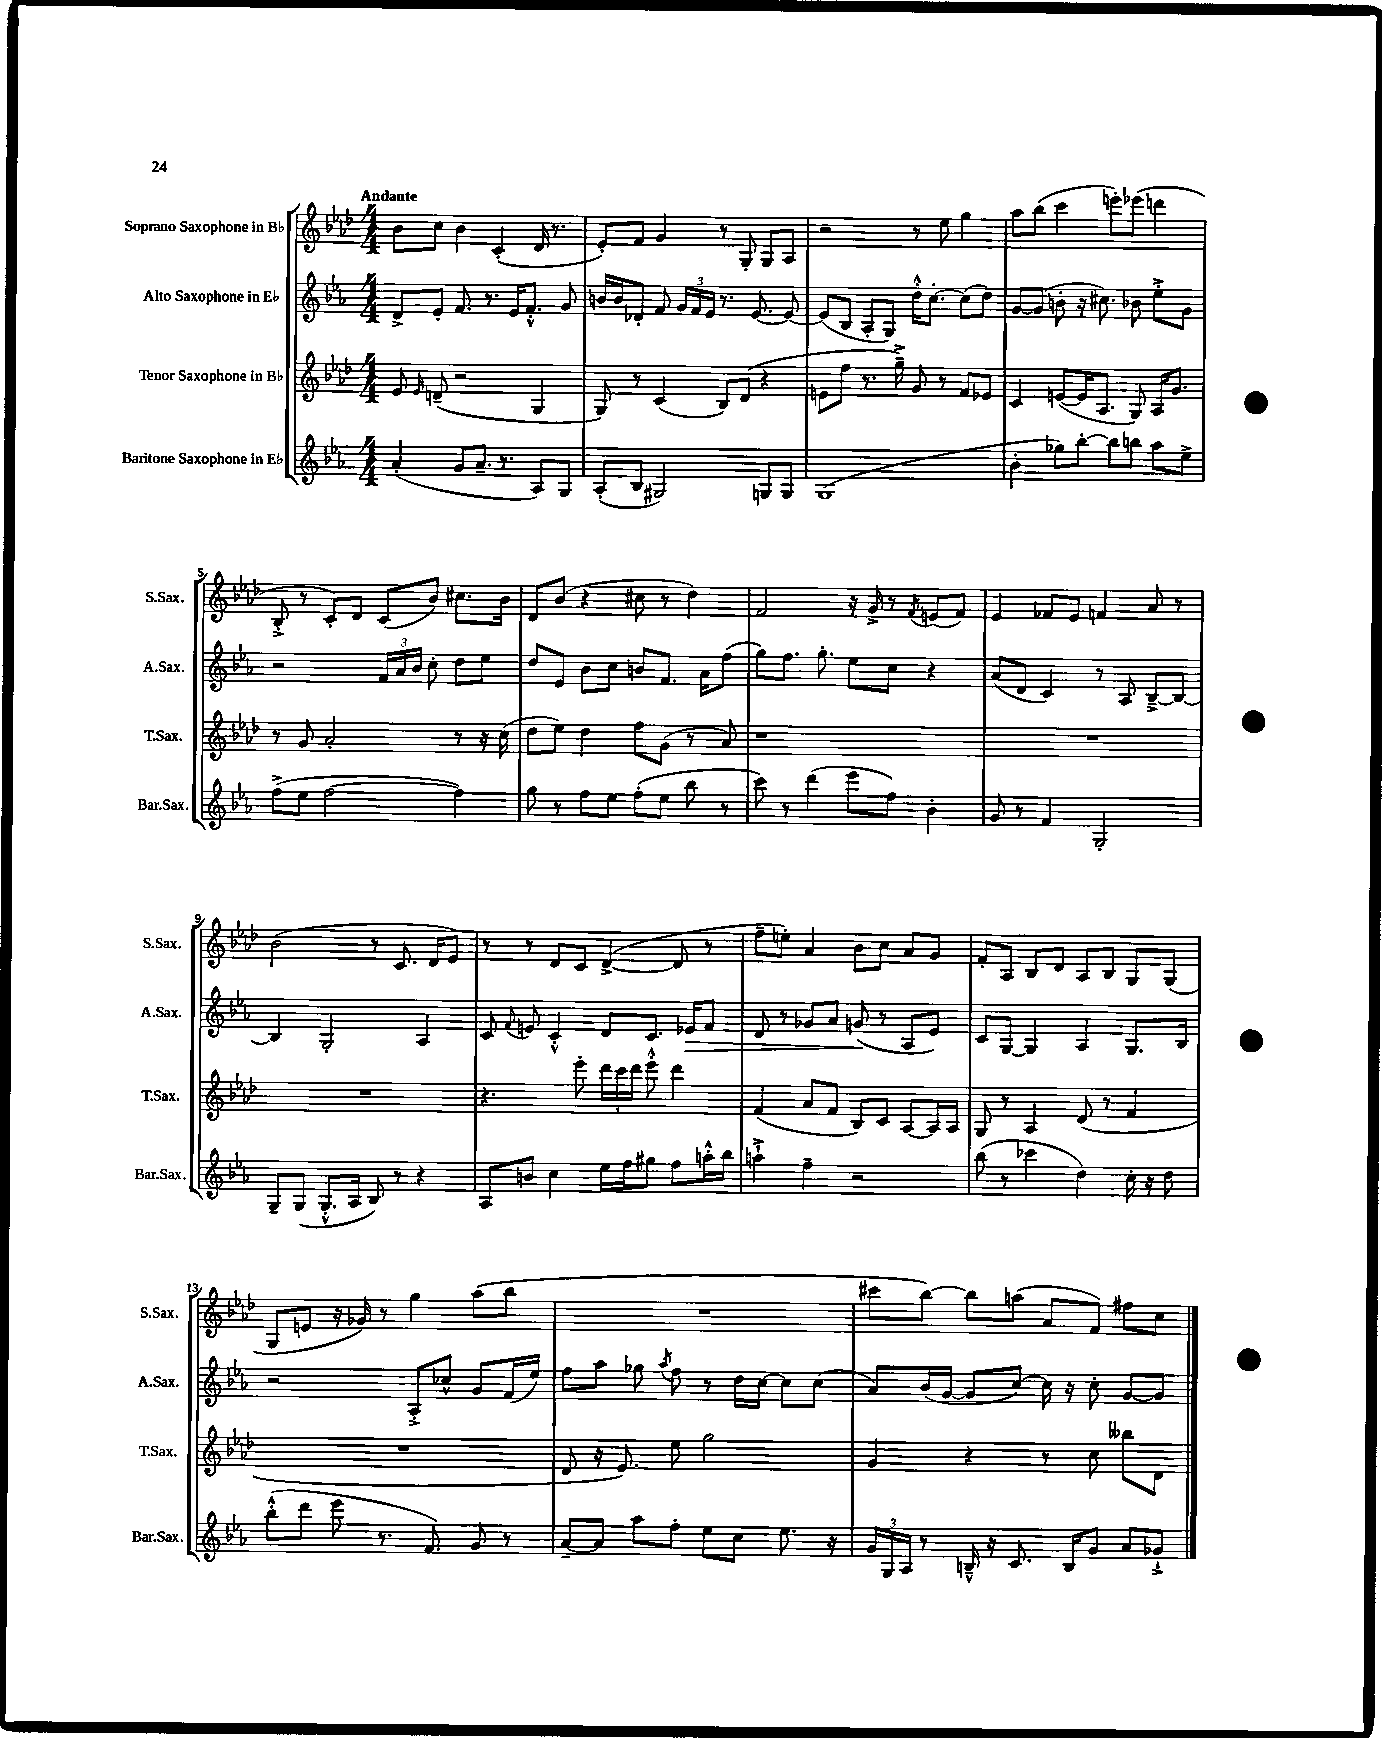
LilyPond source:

<<
\new StaffGroup <<
\new Staff = "s0" \with { instrumentName = "Soprano Saxophone in Bb" shortInstrumentName = "S.Sax." } {
    \clef treble \key aes \major \numericTimeSignature \time 4/4 \tempo "Andante"
    \autoBeamOff bes'8[ c''8] bes'4 c'4-.( des'16 r8. |
    ees'8[-.) f'8] g'4 r8 g8-. g8[ aes8] |
    r2 r8 ees''8 g''4 |
    aes''8[ bes''8]( c'''4 e'''8[-.) ees'''8]( d'''4 |
    bes8-.-> r8 c'8[-.) des'8] c'8[( bes'8]) cis''8.[ bes'16] |
    des'8[ bes'8]( r4 cis''8 r8 des''4) |
    f'2 r16 g'16-> r8 \acciaccatura { f'8 } e'8[( f'8]) |
    ees'4 fes'8[ ees'8] f'4 aes'8 r8 |
    bes'2( r8 c'8. des'16[ ees'8]) |
    r8 r8 des'8[ c'8] des'4~->( des'8 r8 |
    f''8[-- e''8]-.) aes'4 bes'8[ c''8] aes'8[ g'8] |
    f'8[-. aes8] bes8[ des'8] aes8[ bes8] g8[ g8]( |
    g8[ e'8] r16 ges'16) r8 g''4 aes''8[( bes''8] |
    R1 |
    cis'''8[ bes''8]~) bes''8[ a''8]( aes'8[ f'8]) fis''8[ c''8] \bar "|." |
}
\new Staff = "s1" \with { instrumentName = "Alto Saxophone in Eb" shortInstrumentName = "A.Sax." } {
    \clef treble \key ees \major \numericTimeSignature \time 4/4
    \autoBeamOff d'8[-> ees'8]-. f'8. r8. ees'16[ f'8.]-.-^ g'8 |
    b'16[ b'16 des'8]-. f'8 \tuplet 3/2 { g'16[ f'16 ees'16] } r8. ees'8.~ ees'8~ |
    ees'8[( bes8] aes8[-. g8]) d''16[-.-^ c''8.]~-. c''8[( d''8]) |
    g'8[~ g'8]( b'8-. r16 cis''8.) bes'8 ees''8[-.-> g'8] |
    r2 \tuplet 3/2 { f'16[ aes'16 bes'16] } c''8-. d''8[ ees''8] |
    d''8[ ees'8] bes'8[ c''8] b'8[ f'8.] aes'16[ f''8]( |
    g''8[) f''8.] g''8.-. ees''8[ c''8] r4 |
    aes'8[( d'8] c'4) r8 aes8 bes8[~---> bes8]~ |
    bes4 g2-. aes4 |
    c'8 \appoggiatura { f'8 } e'8 c'4-.-^ d'8[ c'8.] ees'16[\> f'8] |
    d'8 r8 ges'8[ aes'8] g'8\!( r8 aes8[ ees'8]) |
    c'8[ g8]~ g4 aes4 g8.[ bes16] |
    r2 aes8[-.-> ces''8]-^ g'8[ f'16( ees''16]) |
    f''8[ aes''8] ges''8 \acciaccatura { aes''8 } f''8 r8 d''16[ c''16]~ c''8[ c''8]( |
    aes'8[) bes'16( g'16]~ g'8[ c''8]~) c''16 r16 c''8-. g'8[~ g'8] \bar "|." |
}
\new Staff = "s2" \with { instrumentName = "Tenor Saxophone in Bb" shortInstrumentName = "T.Sax." } {
    \clef treble \key aes \major \numericTimeSignature \time 4/4
    \autoBeamOff ees'8 \grace { ees'16 } d'8--( r2 g4 |
    g8) r8 c'4( bes8[) des'8]( r4 |
    e'8[ f''8] r8. g''16--->) g'8 r8 f'8[ ees'8] |
    c'4 e'8[~( e'16 aes8.] g8) aes16[ g'8.] |
    r8 g'8 aes'2-. r8 r16 c''16( |
    des''8[ ees''8]) des''4 f''8[ g'8]( r8 aes'8) |
    r1 |
    R1 |
    R1 |
    r4. ees'''8-. \tuplet 3/2 { des'''16[ c'''16 des'''16] } ees'''8-.-^ des'''4 |
    f'4( aes'8[ f'8] bes8[) c'8] aes8[~ aes16 aes16] |
    g8 r8 aes4 des'8( r8 f'4 |
    R1 |
    des'8 r16 ees'8.) ees''8 g''2 |
    g'4 r4 r8 c''8 beses''8[ des'8] \bar "|." |
}
\new Staff = "s3" \with { instrumentName = "Baritone Saxophone in Eb" shortInstrumentName = "Bar.Sax." } {
    \clef treble \key ees \major \numericTimeSignature \time 4/4
    \autoBeamOff aes'4-.( g'8[ aes'8.]-- r8. aes8[) g8] |
    aes8[-.( bes8] gis2) g8[ g8] |
    g1( |
    bes'4-. ges''8[) bes''8]~-. bes''8[ b''8] aes''8[ ees''8]-> |
    f''8[->( ees''8] f''2~ f''4) |
    g''8 r8 f''8[ ees''8] f''8[-.( ees''8] bes''8 r8 |
    c'''8) r8 d'''4( ees'''8[ f''8]) bes'4-. |
    g'8 r8 f'4 g2-. |
    g8[-- g8]( g8.[-.-^ aes16] bes8) r8 r4 |
    aes8[ b'8] c''4 ees''16[ f''16 gis''8] f''8[ a''16-.-^ bes''16] |
    a''4-!-> f''4-- r2 |
    bes''8( r8 ces'''4 d''4) c''16-. r16 d''8 |
    bes''8[-.-^( d'''8] ees'''8 r8. f'8.) g'8 r8 |
    aes'8[~-- aes'8] aes''8[ f''8]-. ees''8[ c''8] ees''8. r16 |
    \tuplet 3/2 { g'16[ g16 aes16] } r8 b16---^ r16 c'8. b16[ g'8] aes'8[ ges'8]-!-> \bar "|." |
}
>>
>>
